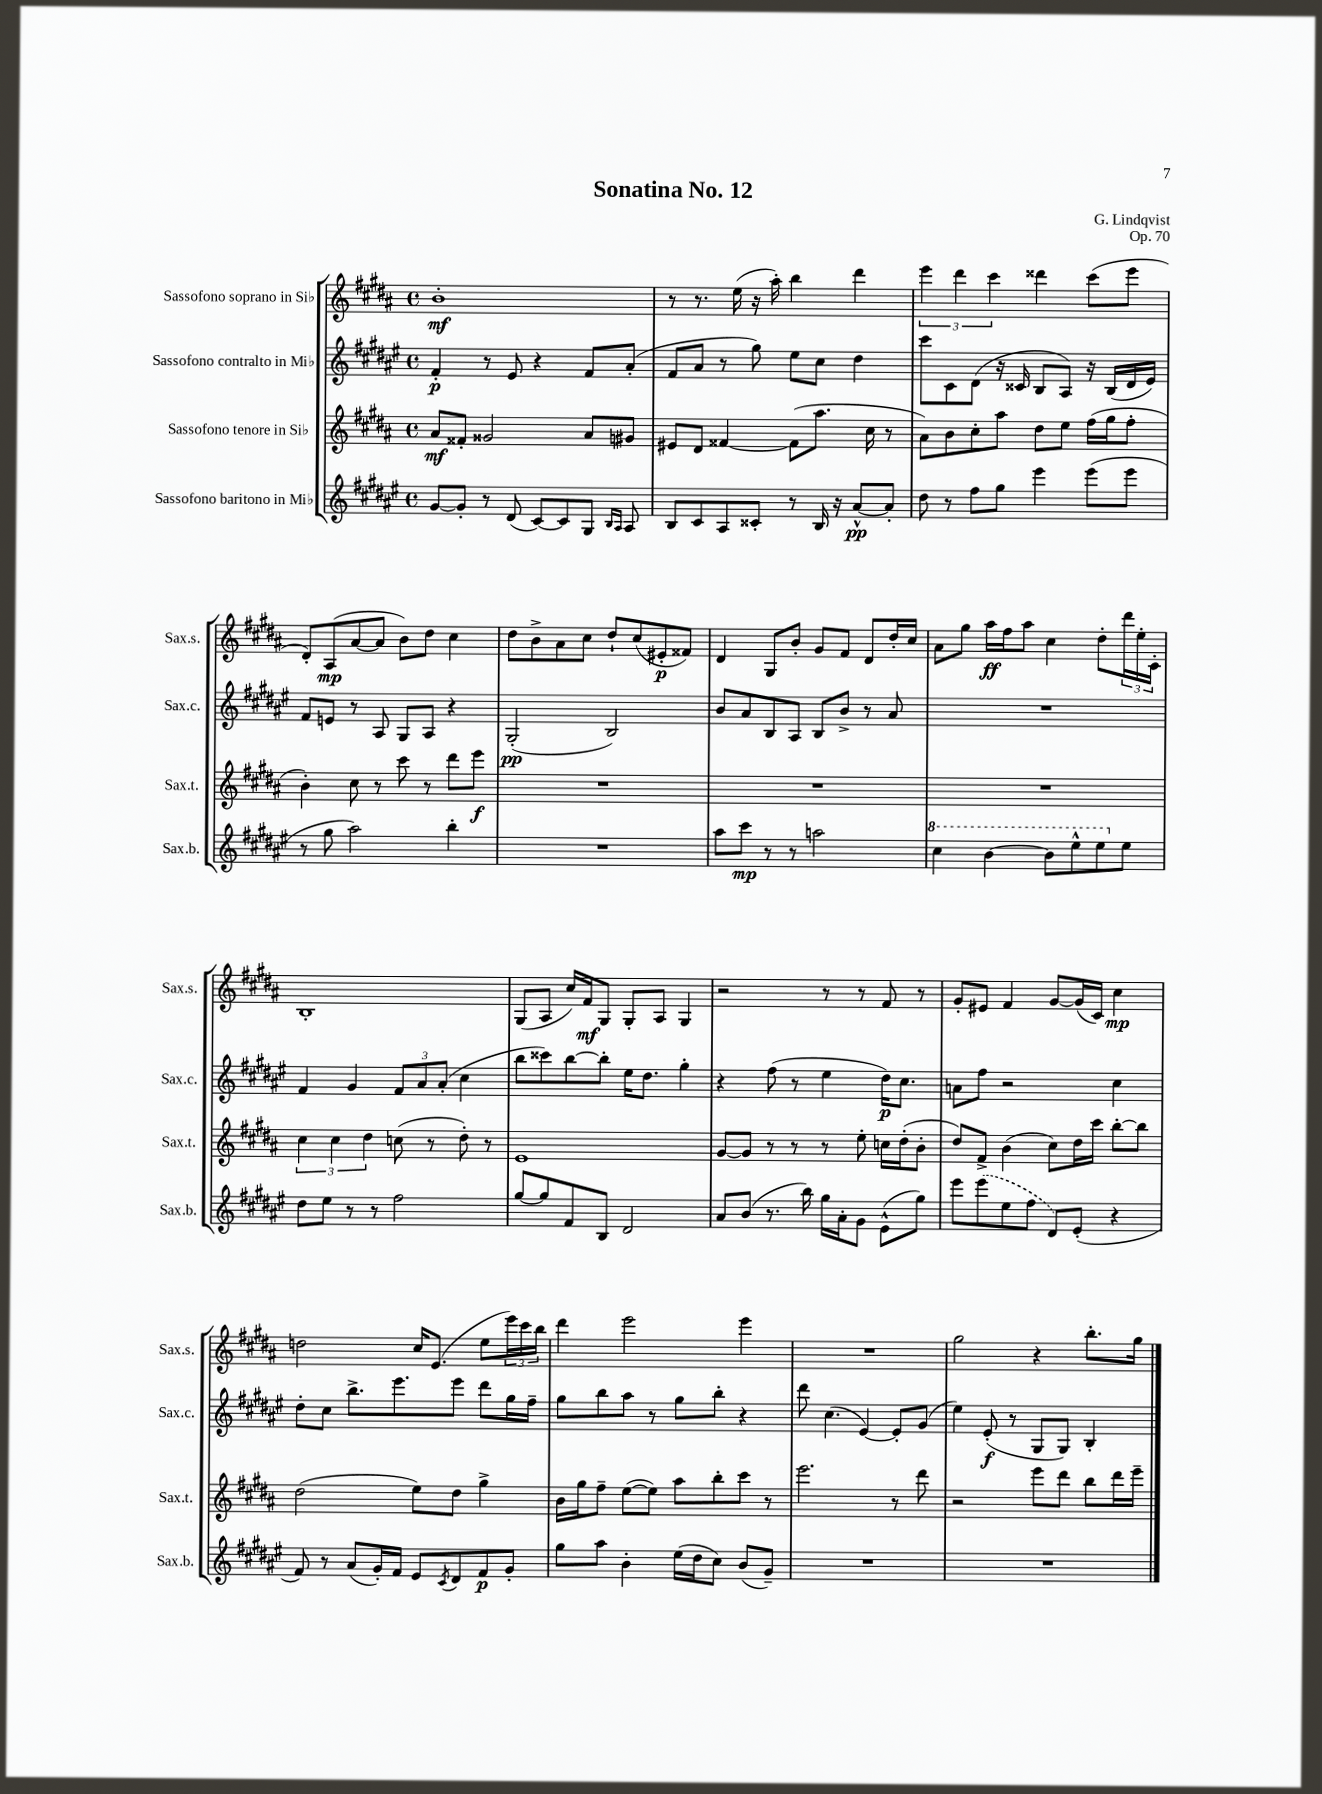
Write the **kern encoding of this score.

**kern	**kern	**kern	**kern
*staff4	*staff3	*staff2	*staff1
*clefG2	*clefG2	*clefG2	*clefG2
*k[f#c#g#d#a#e#]	*k[f#c#g#d#a#]	*k[f#c#g#d#a#e#]	*k[f#c#g#d#a#]
*M4/4	*M4/4	*M4/4	*M4/4
*met(c)	*met(c)	*met(c)	*met(c)
[8g#/L	8a#/L	4f#'/	1b'
8g#'/]J	8f##'/J	.	.
8r	2g##/	8r	.
(8d#/	.	8e#/	.
[8c#/L)	.	4r	.
8c#/]	.	.	.
8G#/J	8a#/L	8f#/L	.
16qqB/LL	.	.	.
16qqA#/JJ	.	.	.
8A#/	8g#/J	(8a#'/J	.
=	=	=	=
8B/L	8e#/L	8f#/L	8r
8c#/	8d#/J	8a#/J	8.r
8A#/	[4f##/	8r	.
.	.	.	(16ee\
8c##'/J	.	8gg#\)	16r
.	.	.	16aa#'\)
8r	(8f##\]L	8ee#\L	4bb\
16B/	8.aa#\J	8cc#\J	.
16r	.	.	.
[8a#^^/L	.	4dd#\	4ddd#\
.	16cc#\	.	.
8a#'/]J	8r	.	.
=	=	=	=
8dd#\	8a#\L)	8ccc#\L	6eee\
8r	8b\	8c#\	.
.	.	.	6ddd#\
8ff#\L	8cc#'\	(8d#\J	.
.	.	.	6ccc#\
8gg#\J	8aa#\J	16r	.
.	.	16c##/	.
4eee#\	8dd#\L	8B/L	4ddd##\
.	8ee\J	8A#/J)	.
(8eee#\L	(16ff#\LL	16r	(8ccc#\L
.	16gg#\J	(16B/LL	.
8eee#\J	8ff#'\J	16d#/	8eee\J
.	.	16e#/JJ)	.
=	=	=	=
8r	4b'\)	8f#/L	8d#'/L)
8gg#\	.	8e/J	(8A#/
2aa#\)	8cc#\	8r	[8a#/
.	8r	8A#/	8a#/]J
.	8ccc#\	8G#/L	8b\L)
.	8r	8A#/J	8dd#\J
4bb'\	8ddd#\L	4r	4cc#\
.	8eee\J	.	.
=	=	=	=
1r	1r	(2G#'/	8dd#\L
.	.	.	8b^\
.	.	.	8a#\
.	.	.	8cc#\J
.	.	2B/)	8dd#`/L
.	.	.	(8cc#/
.	.	.	8e#'/
.	.	.	8f##/J)
=	=	=	=
8aa#\L	1r	8b/L	4d#/
8ccc#\J	.	8a#/	.
8r	.	8B/	8G#/L
8r	.	8A#/J	8b'/J
2aa\	.	8B/L	8g#/L
.	.	8b^/J	8f#/J
.	.	8r	8d#/L
.	.	8a#/	16dd#'/L
.	.	.	16cc#/JJ
=	=	=	=
4ccc#\	1r	1r	8a#\L
.	.	.	8gg#\J
[4bb\	.	.	16aa#\LL
.	.	.	16ff#\J
.	.	.	8aa#\J
8bb\]L	.	.	4cc#\
8eee#^^\	.	.	.
8eee#\	.	.	8dd#'\L
8ee#\J	.	.	24ddd#\L
.	.	.	24ee'\
.	.	.	24c#'\JJ
=	=	=	=
8dd#\L	6cc#\	4f#/	1B'
8ee#\J	.	.	.
.	6cc#\	.	.
8r	.	4g#/	.
.	6dd#\	.	.
8r	.	.	.
2ff#\	(8cc\	12f#/L	.
.	.	12a#/	.
.	8r	.	.
.	.	(12a#'/J	.
.	8dd#'\)	4cc#\	.
.	8r	.	.
=	=	=	=
[8gg#/L	1e	8bb\L	(8G#/L
8gg#/]	.	8ccc##\)	8A#/J
8f#/	.	[8bb\	16cc#/LL)
.	.	.	16f#/J
8B/J	.	8bb'\]J	8G#/J
2d#/	.	16ee#\LK	8G#'/L
.	.	8.dd#\J	.
.	.	.	8A#/J
.	.	4gg#'\	4G#/
=	=	=	=
8a#/L	[8g#/L	4r	2r
(8b/J	8g#/]J	.	.
8.r	8r	(8ff#\	.
.	8r	8r	.
16bb\)	.	.	.
16gg#\LL	8r	4ee#\	8r
16a#'\J	.	.	.
8g#\J	8ee'\	.	8r
(8e#^^\L	16cc\LL	16dd#\LK)	8f#/
.	(16dd#'\J	8.cc#\J	.
8gg#\J)	8b'\J	.	8r
=	=	=	=
8eee#\L	8dd#/L)	8a\L	8g#'/L
(8eee#\	8f#^/J	8ff#\J	8e#/J
8ee#\	(4b\	2r	4f#/
8ff#\J	.	.	.
8d#/L)	8cc#\L)	.	[8g#/L
(8e#'/J	16dd#\L	.	(16g#/]L
.	16ccc#\JJ	.	16c#/JJ)
4r	[8bb'\L	4cc#\	4cc#\
.	8bb\]J	.	.
=	=	=	=
8f#/)	(2dd#\	8dd#'\L	2dd\
8r	.	8cc#\J	.
(8a#/L	.	8.bb^\L	.
16g#'/L)	.	.	.
16f#/JJ	.	8.eee#\	.
8e#/L	8ee\L)	.	16cc#/LK
.	.	.	(8.e/J
8qc#/	.	.	.
8d#/	8dd#\J	8eee#\J	.
8f#/	4gg#^\	8ddd#\L	8ee\L
8g#'/J	.	16gg#\L	24eee\L)
.	.	.	24ccc#\
.	.	16ff#~\JJ	.
.	.	.	24bb\JJ
=	=	=	=
8gg#\L	16b\LL	8gg#\L	4ddd#\
.	16gg#\J	.	.
8aa#\J	8ff#~\J	8bb\	.
4b'\	([8ee\L	8aa#\J	2eee\
.	8ee\]J)	8r	.
(16ee#\LL	8aa#\L	8gg#\L	.
16dd#\J	.	.	.
8cc#\J)	8bb'\	8bb'\J	.
(8b/L	8ccc#\J	4r	4eee\
8g#~/J)	8r	.	.
=	=	=	=
1r	2.eee\	8ddd#\	1r
.	.	(4.cc#\	.
.	.	[4e#/)	.
.	8r	8e#'/]L	.
.	8ddd#\	(8g#/J	.
=	=	=	=
1r	2r	4ee#\)	2gg#\
.	.	(8e#'/	.
.	.	8r	.
.	8eee\L	8G#/L	4r
.	8ddd#\J	8G#/J)	.
.	8bb\L	4B'/	8.bb'\L
.	16ddd#\L	.	.
.	16eee~\JJ	.	16gg#\Jk
==	==	==	==
*-	*-	*-	*-
